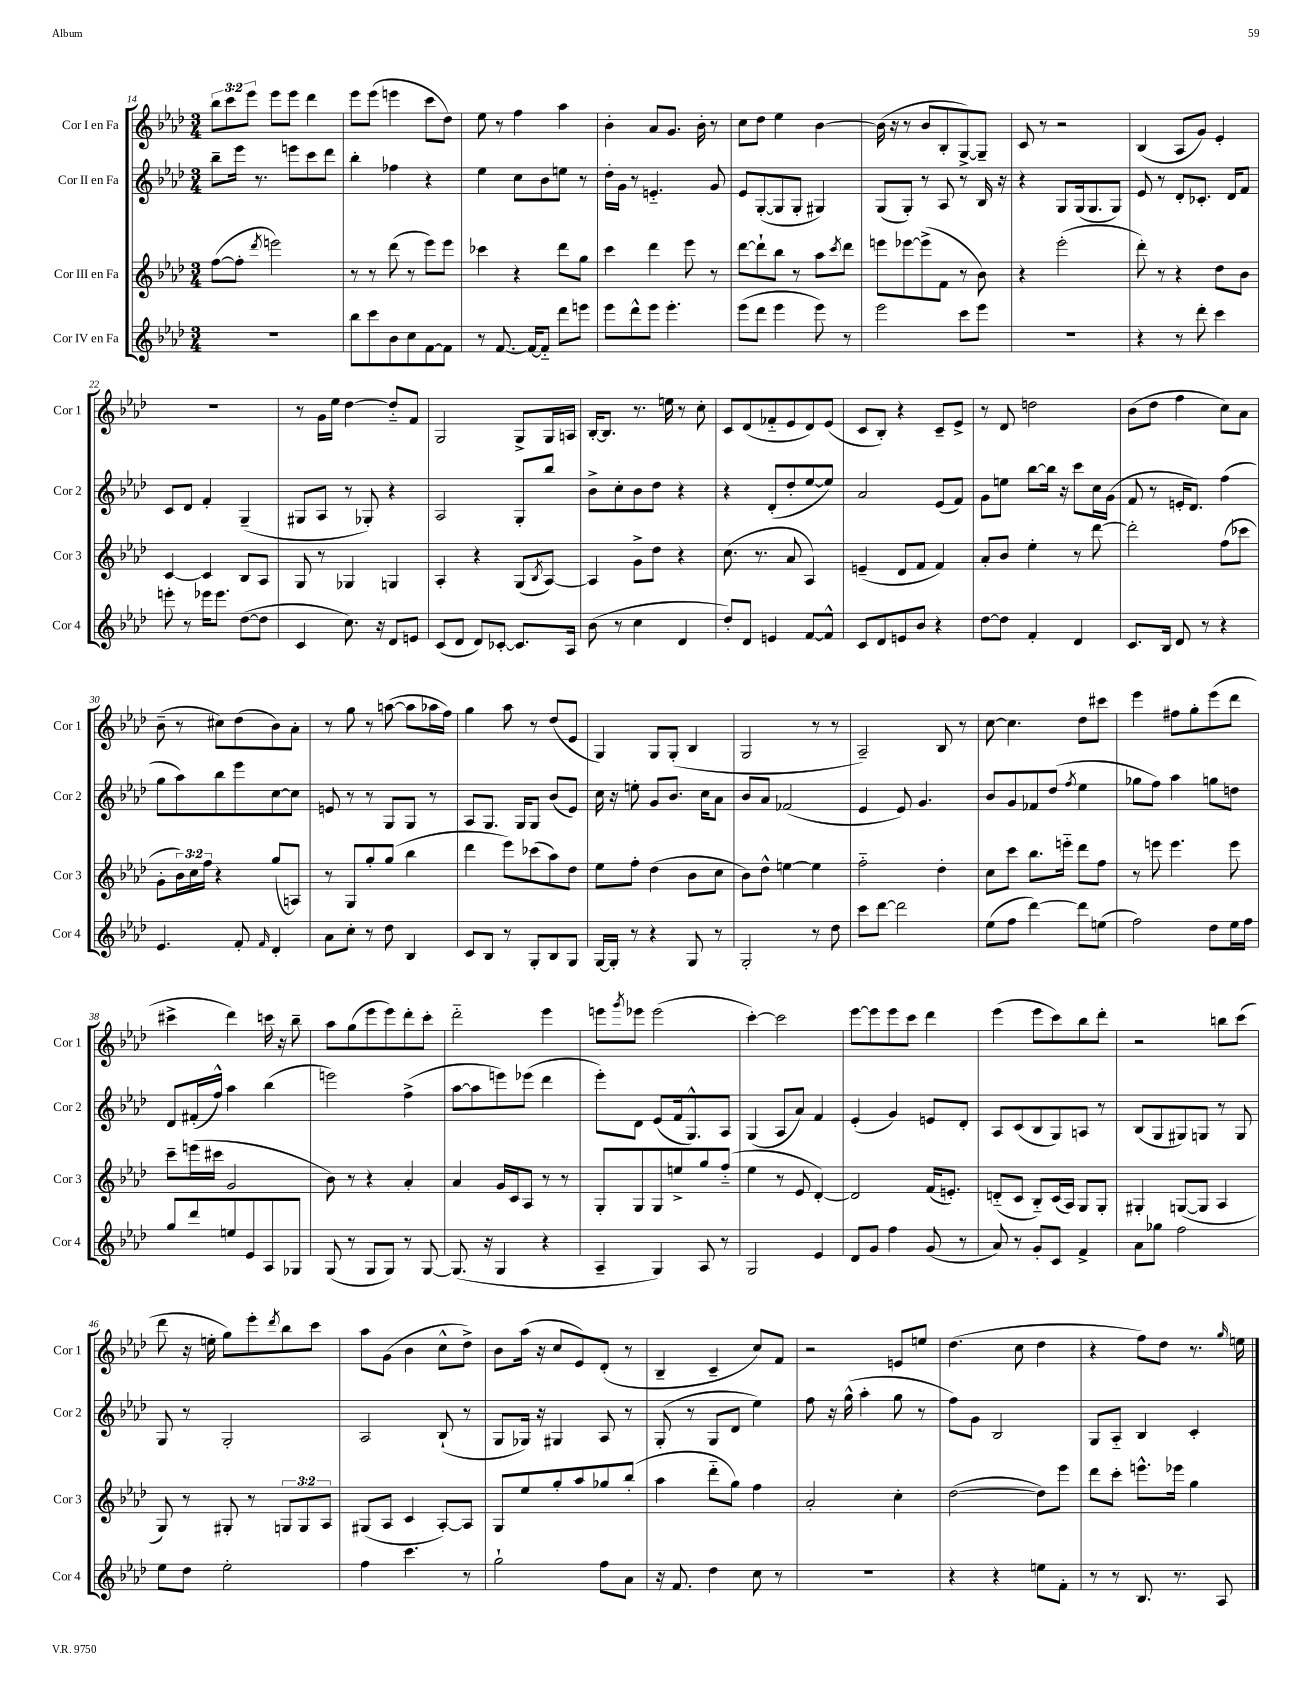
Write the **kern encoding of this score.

**kern	**kern	**kern	**kern
*staff4	*staff3	*staff2	*staff1
*clefG2	*clefG2	*clefG2	*clefG2
*k[b-e-a-d-]	*k[b-e-a-d-]	*k[b-e-a-d-]	*k[b-e-a-d-]
*M3/4	*M3/4	*M3/4	*M3/4
2.r	([8ff\L	8bb-~\L	12bb-\L
.	.	.	12ccc\
.	8ff'\]J	16eee-\Jk	.
.	.	.	12eee-\J
.	.	8.r	.
.	8qddd-/	.	.
.	2eee\)	.	8eee-\L
.	.	8eee\L	8eee-\J
.	.	8ccc\	4ddd-\
.	.	8ddd-\J	.
=	=	=	=
8bb-\L	8r	4bb-'\	8eee-\L
8ccc\	8r	.	(8eee-\J
8b-\	(8ddd-\	4ff-\	4eee\
8cc\	8r	.	.
[8f\	8eee-\L)	4r	8ccc\L
8f\]J	8eee-\J	.	8dd-\J)
=	=	=	=
8r	4ccc-\	4ee-\	8ee-\
[8.f/	.	.	8r
.	4r	8cc\L	4ff\
16f/_LK	.	.	.
8f'~/]J	.	8b-\	.
8ddd-\L	8ddd-\L	8ee\J	4aa-\
8eee\J	8gg\J	8r	.
=	=	=	=
8eee-\L	4ccc\	16dd-'\LL	4b-'\
.	.	16g\JJ	.
8ddd-^^\	.	8r	.
8eee-\J	4ddd-\	4.e'~/	8a-/L
4.eee-'\	.	.	8.g/J
.	8eee-\	.	.
.	.	.	16b-'\
.	8r	8g/	8r
=	=	=	=
(8eee-\L	[8ddd-\L	8e-/L	8cc\L
8ddd-\J	8ddd-`\]	([8G'/	8dd-\J
4eee-\	8bb-\J	8G/]	4ee-\
.	8r	8G'/J	.
8eee-\)	8aa-\L	4G#/)	[4b-\
.	8qccc/	.	.
8r	8ddd-\J	.	.
=	=	=	=
2eee-\	8eee\L	(8G/L	(16b-\]
.	.	.	16r
.	[8eee-\	8G'/J)	8r
.	(8eee-^\]	8r	8b-/L
.	8f\J	8A-/	8B-'/
8ccc\L	8r	8r	[8G^/)
8eee-\J	8b-\)	16B-/	8G~/]J
.	.	16r	.
=	=	=	=
2.r	4r	4r	8c/
.	.	.	8r
.	(2eee-'\	8G/L	2r
.	.	(16G/k	.
.	.	8.G/	.
.	.	8G/J)	.
=	=	=	=
4r	8ddd-'\)	8e-/	(4B-/
.	8r	8r	.
8r	4r	8d-'/L	8A-/L
8ddd-'\	.	8.c-'/J	8g/J)
4ccc\	8dd-\L	.	4e-'/
.	.	16d-/LK	.
.	8b-\J	8f/J	.
=	=	=	=
8eee'\	[4c/	8c/L	2.r
8r	.	8d-/J	.
16eee-\LK	4c/]	4f'/	.
8.eee-\J	.	.	.
([8dd-\L	8B-/L	(4G~/	.
8dd-\]J	8A-/J	.	.
=	=	=	=
4c/	8G/	8G#/L	8r
.	8r	8A-/J	16g\LL
.	.	.	16ee-\JJ
8.cc\)	4G-/	8r	[4dd-\
.	.	8G-'/)	.
16r	.	.	.
8d-/L	4G/	4r	8dd-'~/]L
8e/J	.	.	8f/J
=	=	=	=
(8c/L	4A-'/	2A-/	2G/
8d-/J	.	.	.
8d-/L)	4r	.	.
[8c-'/J	.	.	.
8.c-/]L	(8G/L	8G'/L	8G^/L
.	8qB-/	.	.
.	[8A-/J)	8bb-/J	16G/L
16A-/Jk	.	.	16A/JJ
=	=	=	=
(8b-\	4A-/]	8b-^\L	[16B-'/LK
.	.	.	8.B-/]J
8r	.	8cc'\	.
4cc\	8g^\L	8b-\	8.r
.	8dd-\J	8dd-\J	.
.	.	.	16ee\
4d-/	4r	4r	8r
.	.	.	8cc'\
=	=	=	=
8dd-'/L)	(8.cc\	4r	8c/L
8d-/J	.	.	(8d-/
.	8.r	.	.
4e/	.	(8d-'/L	8f-'~/
.	8a-/	8dd-'/	8e-/
[8f/L	4A-/)	[8ee-/	8d-/)
8f^^/]J	.	8ee-/]J)	(8e-/J
=	=	=	=
8c/L	(4e~/	2a-/	8c/L
8d-/	.	.	8B-'/J)
8e/	8d-/L	.	4r
8b-/J	8f/J	.	.
4r	4f/)	(8e-/L	8c~/L
.	.	8f/J)	8e-^/J
=	=	=	=
[8dd-\L	8a-'/L	8g\L	8r
8dd-\]J	8b-/J	8ee\J	8d-/
4f'/	4ee-'\	[8bb-\L	2dd\
.	.	16bb-\]Jk	.
.	.	16r	.
4d-/	8r	8ccc\L	.
.	[8ddd-\	16cc\L	.
.	.	(16g\JJ	.
=	=	=	=
8.c/L	2ddd-'\]	8f/	(8b-\L
.	.	8r	8dd-\J
16B-/Jk	.	.	.
8d-/	.	16e'/LK	4ff\
.	.	8.d-/J)	.
8r	.	.	.
4r	(8ff\L	(4ff\	8cc\L)
.	8ccc-\J	.	8a-\J
=	=	=	=
4.e-/	8g'\L	8gg\L	(8b-~\
.	24b-\L)	8aa-\)	8r
.	24cc\	.	.
.	24ff\JJ	.	.
.	4r	8bb-\	8cc#\L)
8f'/	.	8eee-\	(8dd-\
16qqf/	.	.	.
4d-'/	(8gg/L	[8cc\	8b-\)
.	8A/J)	8cc\]J	8a-'\J
=	=	=	=
8a-\L	8r	8e/	8r
8cc'\J	8G/L	8r	8gg\
8r	8gg'/	8r	8r
8dd-\	(8gg/J	8G/L	([8aa\
4B-/	4bb-\	8G/J	8aa\]L
.	.	8r	16aa-\L
.	.	.	16ff\JJ)
=	=	=	=
8c/L	4ddd-\	8A-/L	4gg\
8B-/J	.	8.G/J	.
8r	8eee-\L)	.	8aa-\
.	.	16G/LK	.
8G'/L	(8ccc-\	8G/J	8r
8B-/	8aa-\)	(8b-/L	(8dd-/L
8G/J	8dd-\J	8e-/J)	8e-/J
=	=	=	=
[16G/LL	8ee-\L	16cc\	4G/)
16G'/]JJ	.	16r	.
8r	8ff'\J	8ee'\	.
4r	(4dd-\	8g/L	8G/L
.	.	8.b-/J	(8G'/J
8G/	8b-\L	.	4B-/
.	.	16cc\LK	.
8r	8cc\J	8a-\J	.
=	=	=	=
2G'/	8b-\L)	8b-/L	2G/
.	8dd-^^\J	8a-/J	.
.	[4ee\	(2f-/	.
8r	4ee\]	.	8r
8dd-\	.	.	8r
=	=	=	=
8ccc\L	2ff'~\	4e-/	2A-~/)
[8ddd-\J	.	.	.
2ddd-\]	.	8e-/)	.
.	.	4.g/	.
.	4dd-'\	.	8B-/
.	.	.	8r
=	=	=	=
(8ee-\L	8cc\L	8b-/L	[8cc\
8ff\J	8ccc\J	8g/	4.cc\]
[4ddd-\)	8.bb-\L	8f-/	.
.	.	(8dd-/J	.
.	16eee'~\Jk	.	.
.	.	8qff/	.
8ddd-\]L	8ddd-\L	4ee-\	8dd-\L
(8ee\J	8ff\J	.	8ccc#\J
=	=	=	=
2ff\)	8r	8gg-\L	4eee-\
.	8eee\	8ff\J)	.
.	4.eee\	4aa-\	8ff#\L
.	.	.	8gg'\
8dd-\L	.	8gg\L	(8eee-\
16ee-\L	8eee\	8dd\J	8ddd-\J
16ff\JJ	.	.	.
=	=	=	=
8gg/L	8ccc~\L	8d-/L	4ccc#^\
8ddd-/	(16eee\L	(16f#'/L	.
.	16ccc#\JJ	16ff^^/JJ)	.
8ee/	2g/	4aa-\	4ddd-\)
8e-/	.	.	.
8A-/	.	(4bb-\	16ccc\
.	.	.	16r
8G-/J	.	.	8bb-~\
=	=	=	=
(8G/	8b-\)	2eee\)	8aa-\L
8r	8r	.	(8gg\
8G/L	4r	.	8eee-\
8G/J)	.	.	8eee-\)
8r	4a-'/	(4ff^\	8ddd-'\
[8G/	.	.	8ccc'\J
=	=	=	=
(8.G/]	4a-/	[8aa-\L	2ddd-'~\
.	.	8aa-\]	.
16r	.	.	.
4G/	16g/LL	8eee\)	.
.	16c/J	.	.
.	8A-/J	(8eee-\J	.
4r	8r	4ddd-\	4eee-\
.	8r	.	.
=	=	=	=
4A-~/	8G'/L	8eee-'\L)	8eee\L
.	.	.	8qggg/
.	8G/	8d-\J	8eee-\J
4G/)	8G/	(8e-/L	(2eee-\
.	8ee^/	16f/k	.
.	.	8.G^^/)	.
8A-/	8gg/	.	.
8r	(8ff'~/J	8A-/J	.
=	=	=	=
2G/	4ee-\	(4G/	[4ccc'\)
.	8r	8A-/L	2ccc\]
.	8e-/	8a-/J)	.
4e-/	[4d-'/)	4f/	.
=	=	=	=
8d-/L	2d-/]	(4e-'/	[8eee-\L
8g/J	.	.	8eee-\]
4ff\	.	4g/)	8eee-\
.	.	.	8ccc\J
(8g/	(16f/LK	8e/L	4ddd-\
.	8.e'/J)	.	.
8r	.	8d-'/J	.
=	=	=	=
8a-/)	(8d'~/L	8A-/L	(4eee-\
8r	8c/J	(8c/	.
8g'/L	8B-'~/L)	8B-/	8eee-\L
8c/J	(16c/L	8G/)	8ccc\)
.	16A-/JJ)	.	.
4f^/	8G/L	8A/J	8bb-\
.	8G'/J	8r	8ddd-'\J
=	=	=	=
8a-\L	4G#'/	(8B-/L	2r
8gg-\J	.	8G/	.
2ff\	([8G/L	8G#/)	.
.	8G/]J	8G/J	.
.	4A-/	8r	8bb\L
.	.	8G/	(8ccc\J
=	=	=	=
8ee-\L	8G/)	8G/	8ddd-\
8dd-\J	8r	8r	16r
.	.	.	16ee'\
2ee-'\	8G#'/	2G'/	8gg\L)
.	8r	.	8eee-'\
.	.	.	8qddd-/
.	12G/L	.	8bb-\
.	12G/	.	.
.	.	.	8ccc\J
.	12A-/J	.	.
=	=	=	=
4ff\	(8G#/L	2A-/	8aa-\L
.	8A-/J	.	(8g\J
4.ccc\	4c/	.	4b-\
.	[8A-'/L)	(8B-`/	8cc^^\L
8r	8A-/]J	8r	8dd-^\J)
=	=	=	=
2gg`\	8G/L	8G/L	8b-\L
.	8ee-/	16G-/Jk)	(16aa-\Jk
.	.	16r	16r
.	8gg'/	4G#/	8cc/L
.	8aa-/	.	8e-/)
8ff\L	8gg-/	8A-/	(8d-'/J
8a-\J	(8bb-'/J	8r	8r
=	=	=	=
16r	4aa-\	(8G'/	4B-~/
8.f/	.	.	.
.	.	8r	.
4dd-\	8ddd-'~\L	8G/L	4c~/
.	8gg\J)	8d-/J	.
8cc\	4ff\	4ee-\)	8cc/L)
8r	.	.	8f/J
=	=	=	=
2.r	2a-'/	8ff\	2r
.	.	16r	.
.	.	(16gg^^\	.
.	.	4aa-'\	.
.	4cc'\	8gg\	8e/L
.	.	8r	8ee/J
=	=	=	=
4r	([2dd-\	8ff\L)	(4.dd-\
.	.	8g\J	.
4r	.	2B-/	.
.	.	.	8cc\
8ee\L	8dd-\]L)	.	4dd-\
8f'\J	8eee-\J	.	.
=	=	=	=
8r	8ddd-\L	8G/L	4r
8r	8ccc'\J	8A-'~/J	.
8.B-/	8.eee^^\L	4B-/	8ff\L)
.	.	.	8dd-\J
8.r	16eee-\Jk	.	.
.	4gg\	4c'/	8.r
8A-/	.	.	.
.	.	.	16qqgg/
.	.	.	16ee\
==	==	==	==
*-	*-	*-	*-
